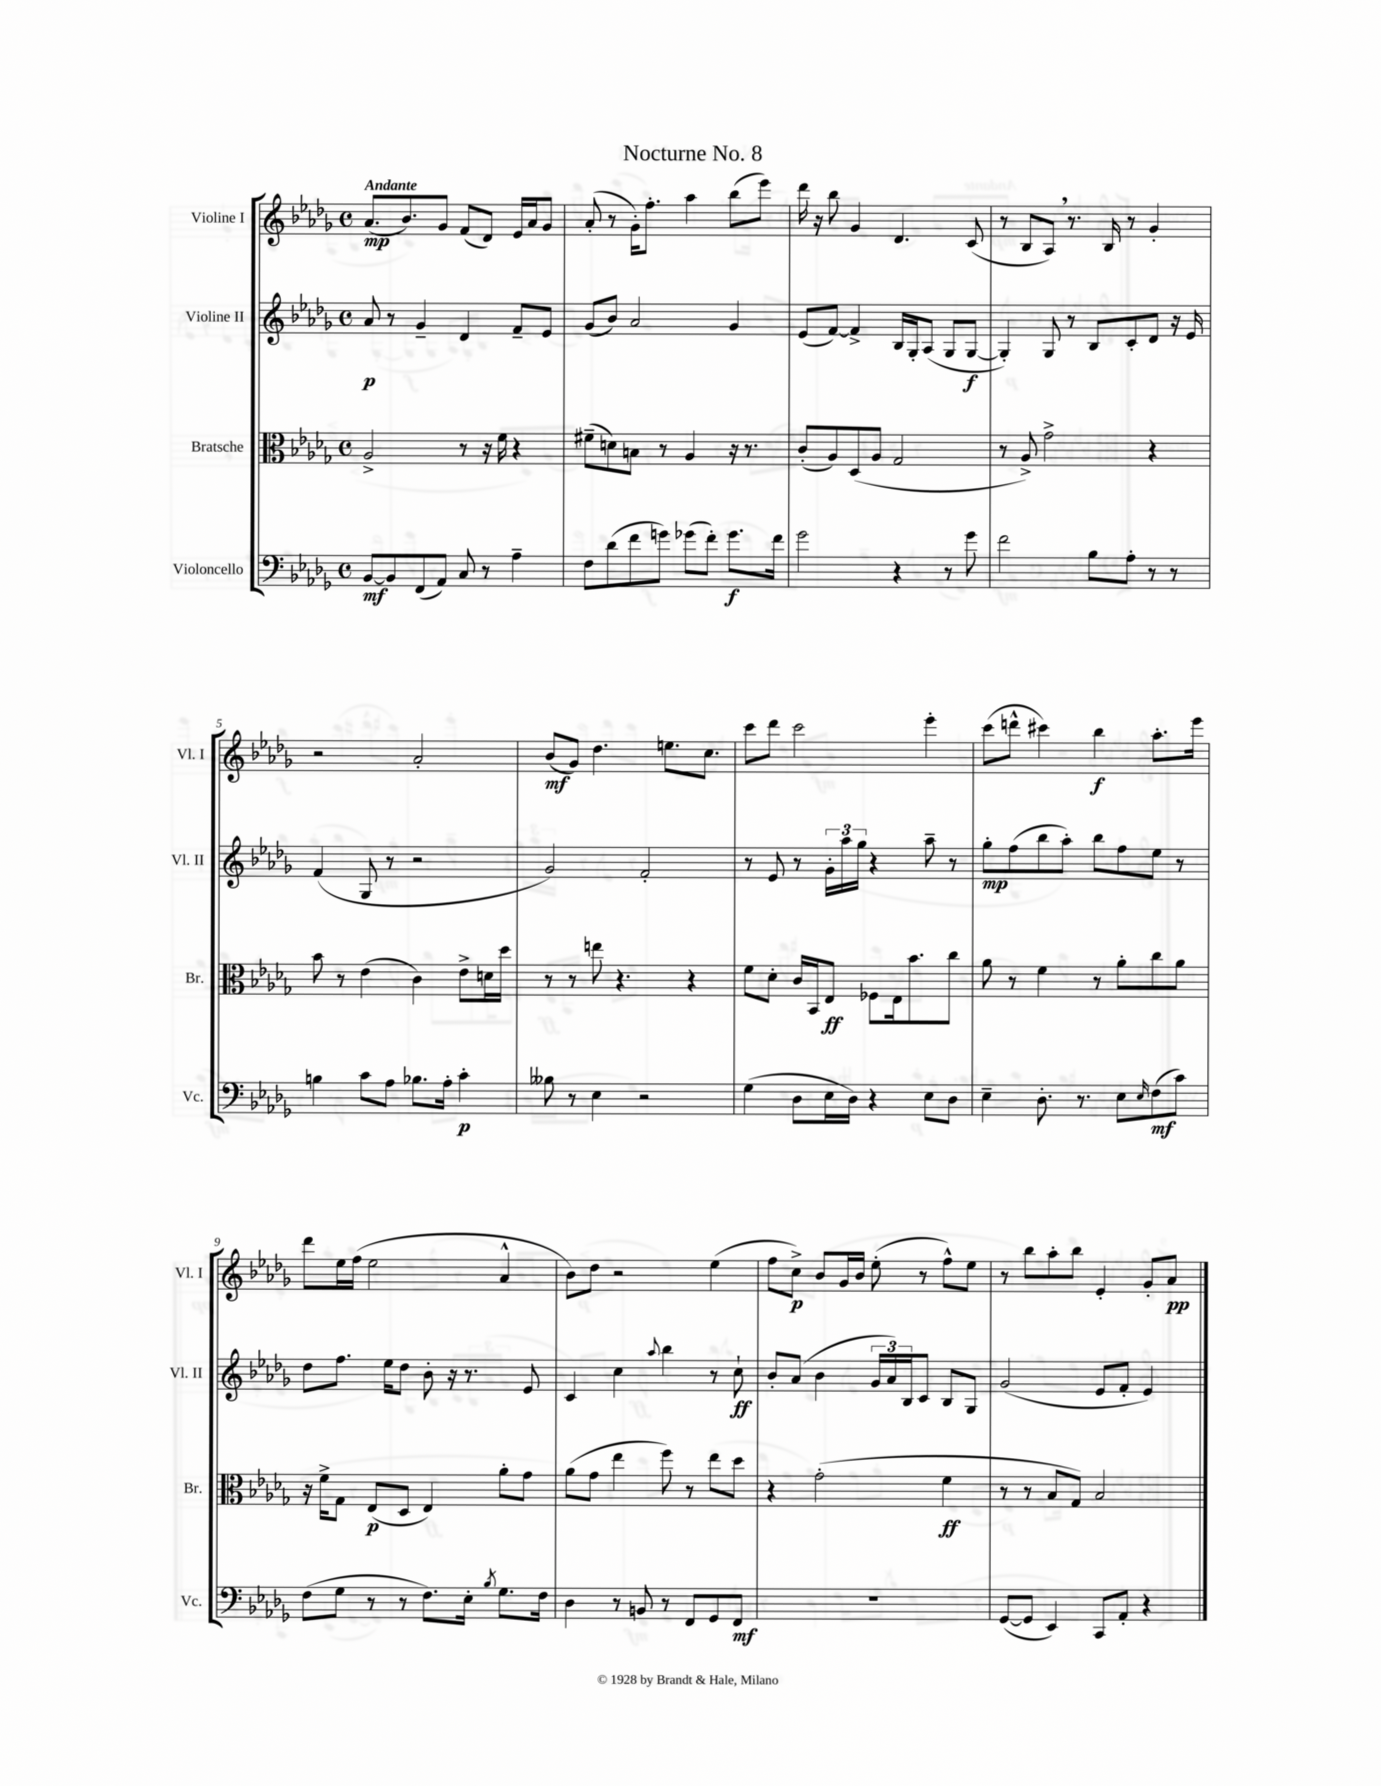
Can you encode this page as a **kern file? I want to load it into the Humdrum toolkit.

**kern	**kern	**kern	**kern
*staff4	*staff3	*staff2	*staff1
*clefF4	*clefC3	*clefG2	*clefG2
*k[b-e-a-d-g-]	*k[b-e-a-d-g-]	*k[b-e-a-d-g-]	*k[b-e-a-d-g-]
*M4/4	*M4/4	*M4/4	*M4/4
*met(c)	*met(c)	*met(c)	*met(c)
[8BB-	2A-^	8a-	(8.a-
8BB-]	.	8r	.
.	.	.	8.b-)
(8FF	.	4g-~	.
8AA-)	.	.	8g-
8C	8r	4d-	(8f
8r	16r	.	8d-)
.	16f	.	.
4A-~	4r	8f~	16e-
.	.	.	16a-
.	.	8e-	8g-
=	=	=	=
8F	(8f#~	(8g-	(8a-'
(8d-	8d)	8b-)	8r
8f	8B	2a-	16g-')
.	.	.	8.ff'
8g)	8r	.	.
(8g-	4A-	.	4aa-
8f')	.	.	.
8.g-	16r	4g-	(8bb-
.	8.r	.	.
.	.	.	8eee-)
16f	.	.	.
=	=	=	=
2g-	(8c'	(8e-	16ddd-
.	.	.	16r
.	8A-)	[8f)	8bb-
.	(8D-	4f^]	4g-
.	8A-	.	.
4r	2G-	16B-	4.d-
.	.	16G-'	.
.	.	(8A-	.
8r	.	8G-	.
8g-	.	[8G-	(8c
=	=	=	=
2f	8r	4G-'])	8r
.	8A-^)	.	8B-
.	2g-^	8G-	8A-)
.	.	8r	8.r
8B-	.	8B-	.
.	.	.	16B-
8A-'	.	8c'	8r
8r	4r	8d-	4g-'
8r	.	16r	.
.	.	16e-	.
=	=	=	=
4B	8b-	(4f	2r
.	8r	.	.
8c	(4e-	8G-	.
8A-	.	8r	.
8.B-	4c)	2r	2a-'
16A-'	.	.	.
4c'	8e-^	.	.
.	16d	.	.
.	16dd-	.	.
=	=	=	=
8B--	8r	2g-)	(8b-
8r	8r	.	8g-)
4E-	8ee	.	4.dd-
.	4.r	.	.
2r	.	2f'	.
.	.	.	8.ee
.	4r	.	.
.	.	.	8.cc
=	=	=	=
(4G-	8f	8r	8ccc
.	8d-'	8e-	8ddd-
8D-	16c	8r	2ccc
.	16BB-	.	.
16E-	8E-	24g-'	.
.	.	24aa-	.
16D-)	.	.	.
.	.	24gg-	.
4r	8F-	4r	.
.	16E-	.	.
.	8.b-	.	.
8E-	.	8aa-~	4eee-'
8D-	8cc	8r	.
=	=	=	=
4E-~	8a-	8gg-'	(8ccc
.	8r	(8ff	8ddd^^
8.D-'	4f	8bb-	4ccc#)
.	.	8aa-')	.
8.r	.	.	.
.	8r	8bb-	4bb-
8E-	8a-'	8ff	.
16qqE-	.	.	.
(8F	8cc	8ee-	8.aa-'
8c)	8a-	8r	.
.	.	.	16eee-
=	=	=	=
(8F	16r	8dd-	8ddd-
.	16f^	.	.
8G-	8G-	8.ff	16ee-
.	.	.	(16ff
8r	(8E-	.	2ee-
.	.	16ee-	.
8r	8D-	8dd-	.
8.F)	4E-)	8b-'	.
.	.	16r	.
16E-'	.	8.r	.
8qB-	.	.	.
8.G-	8a-'	.	4a-^^
.	8g-	8e-	.
16F	.	.	.
=	=	=	=
4D-	(8a-	4c	8b-)
.	8g-	.	8dd-
8r	4ee-	4cc	2r
8BB	.	.	.
.	.	8qqaa-	.
8r	8ff)	4bb-	.
8FF	8r	.	.
8GG-	8ee-	8r	(4ee-
8FF	8dd-	8cc`	.
=	=	=	=
1r	4r	8b-'	8ff
.	.	(8a-	8cc^)
.	(2g-'	4b-	8b-
.	.	.	16g-
.	.	.	16b-
.	.	24g-	(8ee-'
.	.	24a-)	.
.	.	24B-	.
.	.	8c	8r
.	4f	8B-	8ff^^)
.	.	8G-	8ee-
=	=	=	=
([8GG-	8r	(2g-	8r
8GG-]	8r	.	8bb-
4EE-)	8B-	.	8aa-'
.	8G-)	.	8bb-
8CC	2B-	8e-	4e-'
8AA-'	.	8f'	.
4r	.	4e-)	8g-'
.	.	.	8a-
==	==	==	==
*-	*-	*-	*-
